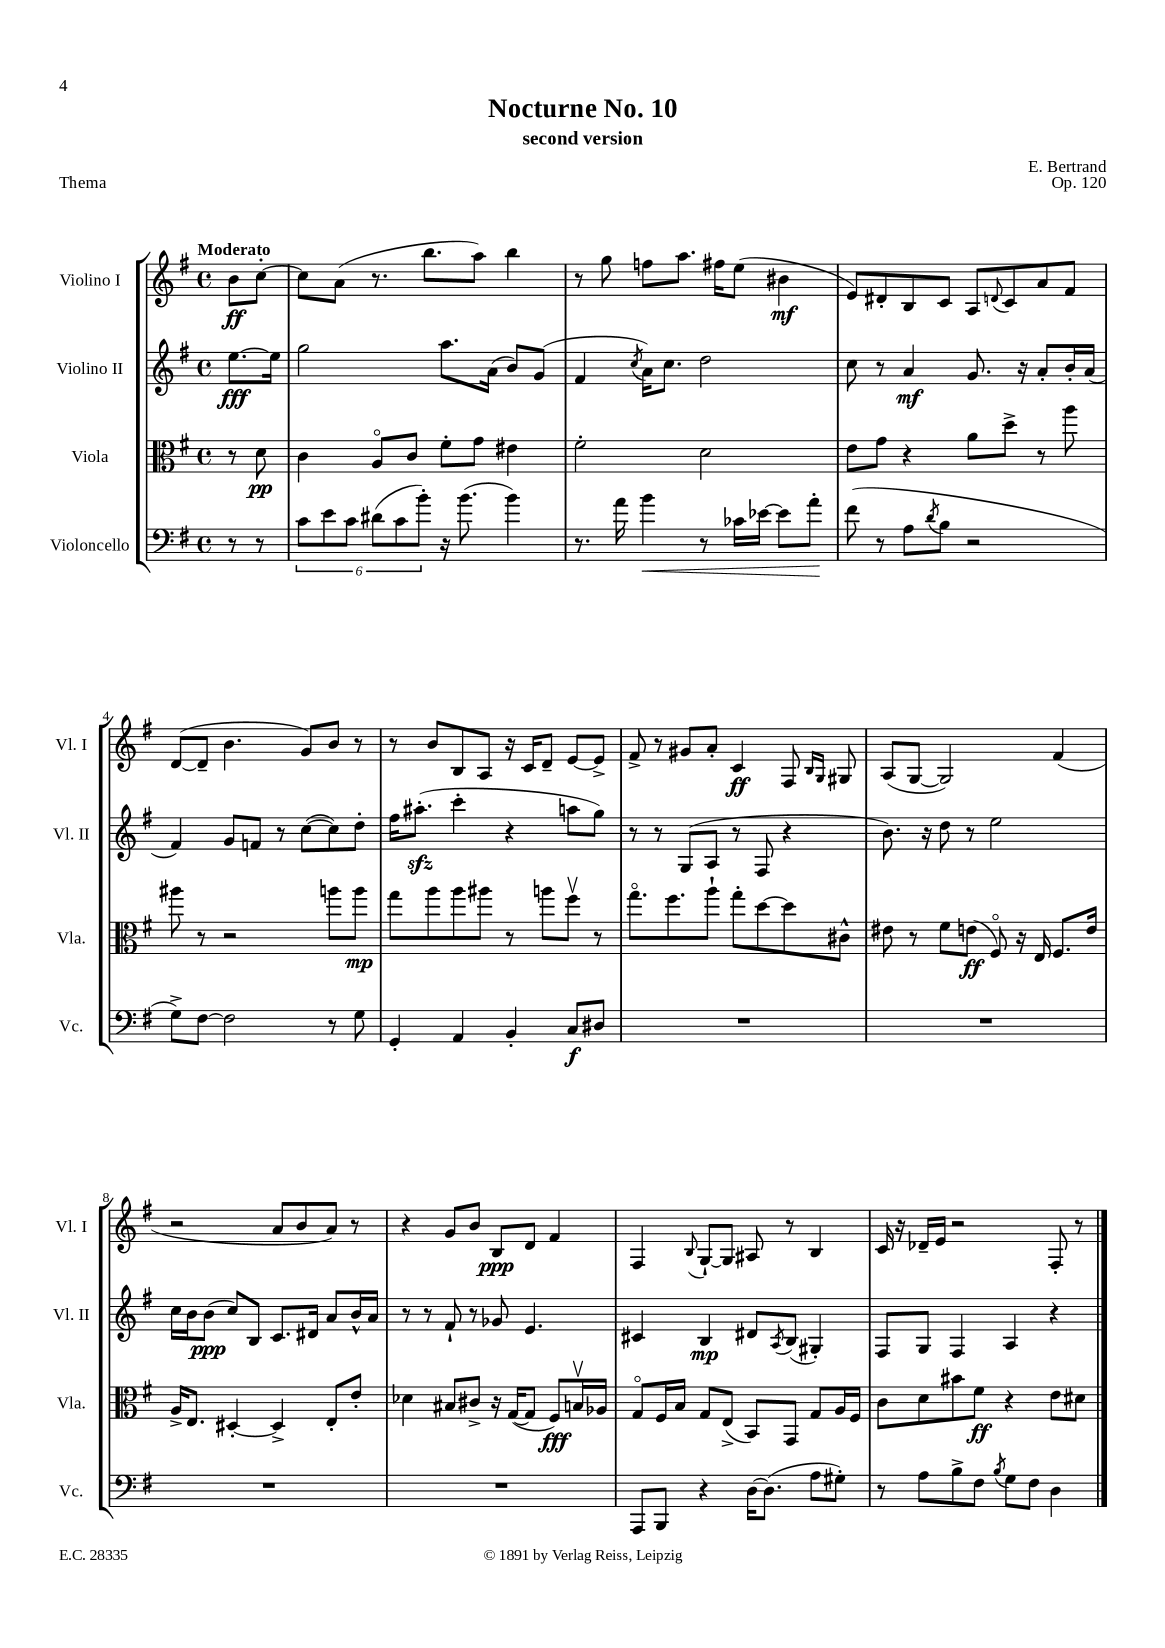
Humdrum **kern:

**kern	**dynam	**kern	**dynam	**kern	**dynam	**kern	**dynam
*part4	*part4	*part3	*part3	*part2	*part2	*part1	*part1
*staff4	*staff4	*staff3	*staff3	*staff2	*staff2	*staff1	*staff1
*I"Violoncello	*	*I"Viola	*	*I"Violino II	*	*I"Violino I	*
*I'Vc.	*	*I'Vla.	*	*I'Vl. II	*	*I'Vl. I	*
*clefF4	*	*clefC3	*	*clefG2	*	*clefG2	*
*k[f#]	*	*k[f#]	*	*k[f#]	*	*k[f#]	*
*M4/4	*	*M4/4	*	*M4/4	*	*M4/4	*
*met(c)	*	*met(c)	*	*met(c)	*	*met(c)	*
=	=	=	=	=	=	=	=
!	!	!	!	!	!	!LO:TX:a:B:t=Moderato	!
8r	.	8r	.	[8.ee\L	fff	8b\L	ff
8r	.	8d\	pp	.	.	[8cc'\J	.
.	.	.	.	16ee\Jk]	.	.	.
=1	=1	=1	=1	=1	=1	=1	=1
12c\L	.	4c\	.	2gg\	.	8cc\L]	.
12e\	.	.	.	.	.	.	.
.	.	.	.	.	.	(8a\J	.
12c\J	.	.	.	.	.	.	.
(12d#X\L	.	8A/L	.	.	.	8.r	.
12c\	.	.	.	.	.	.	.
.	.	8c/J	.	.	.	.	.
12b'\J)	.	.	.	.	.	.	.
.	.	.	.	.	.	8.bb\L	.
16r	.	8f#'\L	.	8.aa\L	.	.	.
(8.b\	.	.	.	.	.	.	.
.	.	8g\J	.	.	.	8aa\J)	.
.	.	.	.	(16a\Jk	.	.	.
4b\)	.	4e#X\	.	8b/L)	.	4bb\	.
.	.	.	.	(8g/J	.	.	.
=2	=2	=2	=2	=2	=2	=2	=2
8.r	.	2f#'\	.	4f#/	.	8r	.
.	.	.	.	.	.	8gg\	.
16a\	.	.	.	.	.	.	.
.	.	.	.	8qcc/	.	.	.
!	!LO:HP:b	!	!	!	!	!	!
4b\	<	.	.	16a\KL)	.	8ffn\L	.
.	.	.	.	8.cc\J	.	.	.
.	.	.	.	.	.	8.aa\J	.
8r	.	2d\	.	2dd\	.	.	.
.	.	.	.	.	.	16ff#X\KL	.
16c-X\LL	.	.	.	.	.	(8ee\J	.
[16e-X\JJ	.	.	.	.	.	.	.
8e-\L]	.	.	.	.	.	4b#X\	mf
8a'\J	.	.	.	.	.	.	.
.	[	.	.	.	.	.	.
=3	=3	=3	=3	=3	=3	=3	=3
(8f#\	.	8e\L	.	8cc\	.	8e/L)	.
8r	.	8g\J	.	8r	.	8d#X'/	.
8A\L	.	4r	.	4a/	mf	8B/	.
8qd/	.	.	.	.	.	.	.
8B\J	.	.	.	.	.	8c/J	.
2r	.	8a\L	.	8.g/	.	8A/L	.
.	.	.	.	.	.	8qqdn/	.
.	.	8dd^\J	.	.	.	8c/	.
.	.	.	.	16r	.	.	.
.	.	8r	.	8a'/L	.	8a/	.
.	.	8aa\	.	16b'/L	.	8f#/J	.
.	.	.	.	(16a/JJ	.	.	.
!!LO:LB:g=z
=4	=4	=4	=4	=4	=4	=4	=4
8G^\L)	.	8aa#X\	.	4f#/)	.	([8d/L	.
[8F#\J	.	8r	.	.	.	8d~/J]	.
2F#\]	.	2r	.	8g/L	.	4.b\	.
.	.	.	.	8fn/J	.	.	.
.	.	.	.	8r	.	.	.
.	.	.	.	([8cc\L	.	8g/L)	.
8r	.	8aan\L	.	8cc\])	.	8b/J	.
8G\	.	8aa\J	mp	8dd'\J	.	8r	.
=5	=5	=5	=5	=5	=5	=5	=5
4GG'/	.	8gg\L	.	16ff#\KL	.	8r	.
.	.	.	.	(8.aa#Xzz'\J	.	.	.
.	.	8aa\	.	.	.	8b/L	.
4AA/	.	8aa\	.	4ccc'\	.	8B/	.
.	.	8aa#X\J	.	.	.	8A/J	.
4BB'/	.	8r	.	4r	.	16r	.
.	.	.	.	.	.	16c/KL	.
.	.	8aan\L	.	.	.	8d~/J	.
8C/L	f	8ff#v\J	.	8aan\L	.	[8e/L	.
8D#X/J	.	8r	.	8gg\J)	.	8e^/J]	.
=6	=6	=6	=6	=6	=6	=6	=6
1r	.	8.gg\L	.	8r	.	8f#^/	.
.	.	.	.	8r	.	8r	.
.	.	8.ff#\	.	.	.	.	.
.	.	.	.	(8G/L	.	8g#X/L	.
.	.	8aa`\J	.	8A/J	.	8a'/J	.
.	.	8gg'\L	.	8r	.	4c/	ff
.	.	[8dd\	.	8F#/	.	.	.
.	.	8dd\]	.	4r	.	8F#/	.
.	.	.	.	.	.	16qqB/LL	.
.	.	.	.	.	.	16qqG/JJ	.
.	.	8c#X^^\J	.	.	.	8G#X/	.
=7	=7	=7	=7	=7	=7	=7	=7
1r	.	8e#X\	.	8.b\)	.	(8A/L	.
.	.	8r	.	.	.	[8G/J	.
.	.	.	.	16r	.	.	.
.	.	8f#\L	.	8dd\	.	2G/])	.
.	.	(8en\J	ff	8r	.	.	.
.	.	8F#/)	.	2ee\	.	.	.
.	.	16r	.	.	.	.	.
.	.	16E/	.	.	.	.	.
.	.	8.F#/L	.	.	.	(4f#/	.
.	.	16e/Jk	.	.	.	.	.
!!LO:LB:g=z
=8	=8	=8	=8	=8	=8	=8	=8
1r	.	16A^/KL	.	16cc\LL	.	2r	.
.	.	8.E/J	.	16b\J	.	.	.
.	.	.	.	(8b\J	ppp	.	.
.	.	[4D#X'/	.	8cc/L)	.	.	.
.	.	.	.	8B/J	.	.	.
.	.	4D#^/]	.	8.c/L	.	8a/L	.
.	.	.	.	.	.	8b/	.
.	.	.	.	16d#X/Jk	.	.	.
.	.	8E'/L	.	8a/L	.	8a/J)	.
.	.	8e'/J	.	16b^^/L	.	8r	.
.	.	.	.	16a/JJ	.	.	.
=9	=9	=9	=9	=9	=9	=9	=9
1r	.	4d-X\	.	8r	.	4r	.
.	.	.	.	8r	.	.	.
.	.	8B#X/L	.	8f#`/	.	8g/L	.
.	.	8c#X^/J	.	8r	.	8b/J	.
.	.	16r	.	8g-X/	.	8B/L	ppp
.	.	([16G/KL	.	.	.	.	.
.	.	8G/J]	.	4.e/	.	8d/J	.
.	.	8F#/L)	fff	.	.	4f#/	.
.	.	16Bnv/L	.	.	.	.	.
.	.	16A-X/JJ	.	.	.	.	.
=10	=10	=10	=10	=10	=10	=10	=10
8AAA/L	.	8G/L	.	4c#X/	.	4F#/	.
8BBB/J	.	16F#/L	.	.	.	.	.
.	.	16B/JJ	.	.	.	.	.
.	.	.	.	.	.	8qqB/	.
4r	.	8G/L	.	4B/	mp	[8G`/L	.
.	.	(8E^/J	.	.	.	8G/J]	.
[16D\KL	.	8BB/L)	.	8d#X/L	.	8A#X/	.
(8.D\J]	.	.	.	.	.	.	.
.	.	.	.	8qA/	.	.	.
.	.	8GG/J	.	(8B/J	.	8r	.
8A\L	.	8G/L	.	4G#X'/)	.	4B/	.
8G#X'\J)	.	16A/L	.	.	.	.	.
.	.	16F#/JJ	.	.	.	.	.
=11	=11	=11	=11	=11	=11	=11	=11
8r	.	8c\L	.	8F#/L	.	16c/	.
.	.	.	.	.	.	16r	.
8A\L	.	8d\	.	8G/J	.	16d-X~/LL	.
.	.	.	.	.	.	16e/JJ	.
8B^\	.	8b#X\	.	4F#/	.	2r	.
8F#\J	.	8f#\J	ff	.	.	.	.
8qB/	.	.	.	.	.	.	.
8G\L	.	4r	.	4A/	.	.	.
8F#\J	.	.	.	.	.	.	.
4D\	.	8e\L	.	4r	.	8F#'/	.
.	.	8d#X\J	.	.	.	8r	.
==	==	==	==	==	==	==	==
*-	*-	*-	*-	*-	*-	*-	*-
